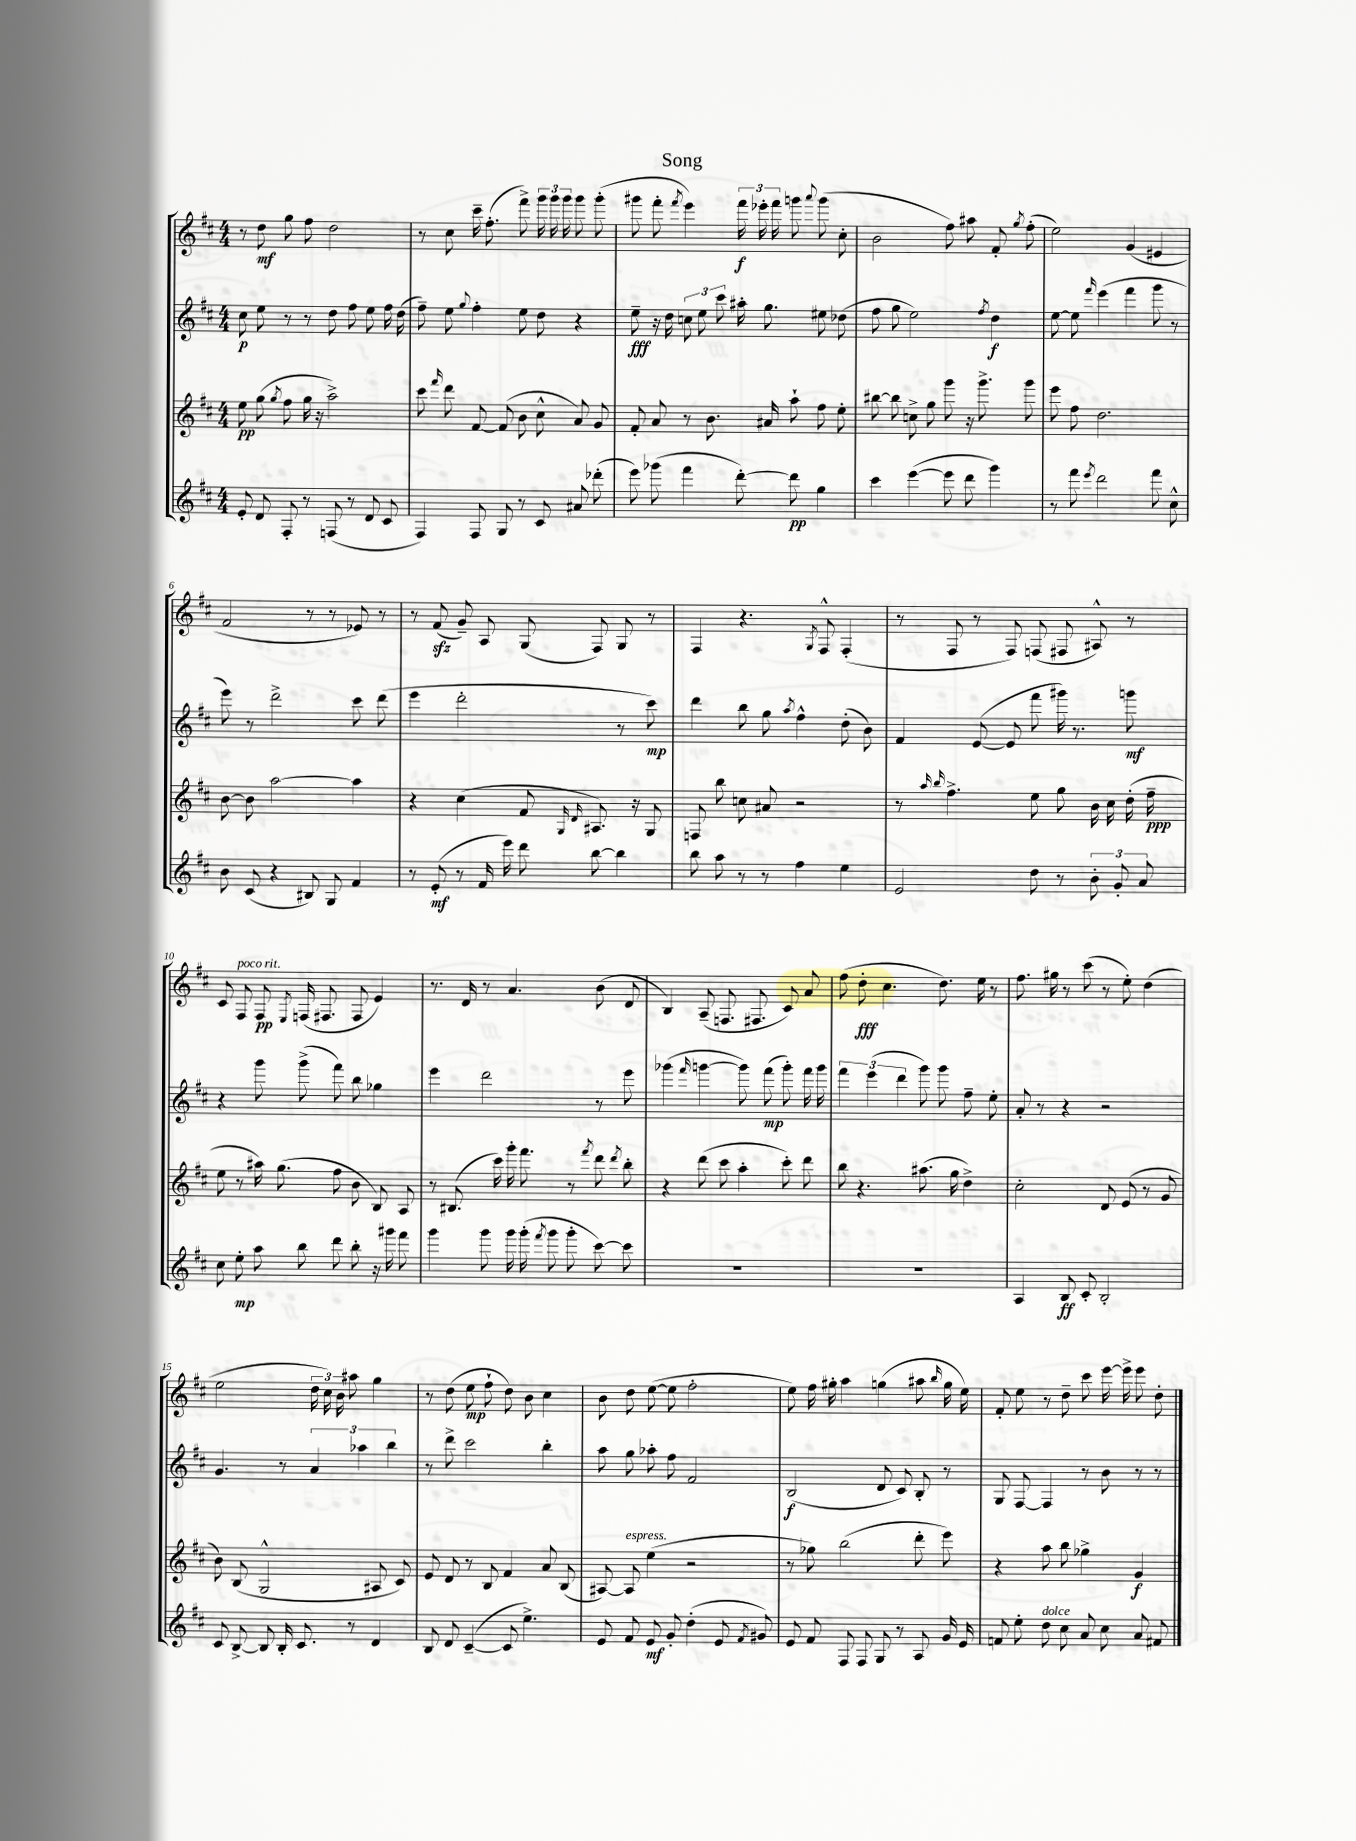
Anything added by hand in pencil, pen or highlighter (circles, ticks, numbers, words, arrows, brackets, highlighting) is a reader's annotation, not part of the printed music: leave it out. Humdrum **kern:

**kern	**kern	**kern	**kern
*staff4	*staff3	*staff2	*staff1
*clefG2	*clefG2	*clefG2	*clefG2
*k[f#c#]	*k[f#c#]	*k[f#c#]	*k[f#c#]
*M4/4	*M4/4	*M4/4	*M4/4
8e'	8ee	8cc#	8r
8d	(8gg	8ee	8dd
.	8qgg	.	.
8F#'	8ff#	8r	8gg
8r	16gg	8r	8ff#
.	16r	.	.
(8F	2aa^)	8dd	2dd
8r	.	8ff#	.
8d	.	8ee	.
8c#	.	16ff#	.
.	.	(16dd	.
=	=	=	=
4F#)	8ccc#	8ff#~)	8r
.	16qqfff#	.	.
.	8ddd	8ee	8cc#
.	.	8qqgg	.
8F#	[8f#	4ff#'	16ccc#~
.	.	.	(8.ff#'
8G	(8f#]	.	.
8r	8b	8ee	8fff#^)
8c#	8cc#^^	8dd	24ggg
.	.	.	24ggg
.	.	.	24ggg
8a#	8a)	4r	8ggg
(8ddd-'	8g	.	(8ggg'
=	=	=	=
8eee)	8f#'	8ee~	8ggg#
(8ggg-	8a	16r	8fff#'
.	.	16dd	.
.	.	.	8qfff#
4fff#	8r	12cc	4eee)
.	.	12ee	.
.	8.b	.	.
.	.	12ccc#	.
[8ddd')	.	16aa#'	24fff#
.	.	.	24eee-'
.	16a#	8.gg	.
.	.	.	24fff#
8ddd]	8aa`	.	8ggg
.	.	.	8qqaaa
4gg	8ff#	8ee#	(8ggg
.	8ee'	(8dd-	8cc#'
=	=	=	=
4ccc#	[8bb#	8ff#	2b
.	8bb#]	8gg	.
([4eee	8cc^	2ee)	.
.	8gg	.	.
8eee]	8ggg	.	8ff#)
8ddd	16r	.	8aa#
.	8.ggg^	.	.
.	.	8qff#	.
4ggg)	.	4dd	8f#'
.	.	.	8qgg
.	8ggg	.	(8ff#'
=	=	=	=
8r	8eee	[8ee	2ee)
8fff#	8ff#	8ee]	.
8qeee	.	16qqfff#	.
2ddd	2.dd	(4eee	.
.	.	4fff#	(4g
8fff#	.	8ggg	4e#
8cc#^^	.	8r	.
=	=	=	=
8b	[8b	8eee)	2f#
(8c#	8b]	8r	.
4r	[2aa	2ddd^	.
8B#)	.	.	8r
8G	.	.	8r
4f#	4aa]	8ccc#	8e-)
.	.	(8ddd	8r
=	=	=	=
8r	4r	4eee	8r
(8e'	.	.	(8f#
8r	(4cc#	2ddd'	8g~)
16f#	.	.	8A
16eee)	.	.	.
8ddd	8f#	.	(8G
.	16qqG	.	.
.	16qqd	.	.
[8bb	8.A#)	.	8F#)
4bb]	.	8r	8G
.	16r	.	.
.	8G	8ccc#)	8r
=	=	=	=
8bb	8F	4ddd	4F#
8aa	8bb	.	.
8r	8cc	8bb	4.r
8r	8a#	8gg	.
.	.	8qaa	.
4ff#	2r	4ff#^^	.
.	.	.	8qG
.	.	.	8F#^^
4ee	.	(8dd'	(4F#'
.	.	8b)	.
=	=	=	=
2e	8r	4f#	8r
.	16qqaa	.	.
.	16qqbb	.	.
.	4.ff#^	.	8F#
.	.	([8e	8r
.	.	8e]	8F#)
8dd	8ee	8fff#	(8F
8r	8gg	16ggg#)	8F#
.	.	8.r	.
12b'	16b	.	8A#^^)
.	16cc#	.	.
12g'	.	.	.
.	(16dd'	8ggg	8r
12a	.	.	.
.	16ff#~	.	.
=	=	=	=
8cc#	8ee	4r	8c#
8ee'	8r	.	8F#
8aa	16aa#)	8ggg	8F#
.	(8.gg	.	.
.	.	.	8qE
8bb	.	(8ggg^	(16F
.	.	.	8.F#
8ddd	8ff#	8fff#)	.
8bb'	8b	8bb	8F#
16r	8B)	4gg-	4e)
16ggg#	.	.	.
8fff#	8A	.	.
=	=	=	=
4ggg	8r	4eee	8.r
.	(8.B#	.	.
.	.	.	16d
8ggg	.	2ddd	8r
.	16ccc#)	.	.
16ggg	16ggg'	.	4.a
(16ggg'	8.fff#	.	.
8qfff#	.	.	.
8ggg	.	.	.
8ggg'	8r	.	.
.	8qfff#	.	.
[8ccc#)	8ddd	8r	(8b
.	8qddd	.	.
8ccc#]	8bb'	8eee	8d
=	=	=	=
1r	4r	(4ggg-	4B)
.	.	16qqfff#	.
.	(8ddd	[4ggg	(8A~
.	8ccc#	.	8.F
.	4aa'	8ggg])	.
.	.	.	8.F#
.	.	(8fff#	.
.	8ccc#')	8ggg')	8c#)
.	8ddd	16fff#	8a
.	.	16ggg	.
=	=	=	=
1r	8bb	6fff#	(8ff#
.	4.r	.	8dd'
.	.	(6eee	.
.	.	.	4.cc#
.	.	6ddd	.
.	(8.aa#	8ggg)	.
.	.	8ggg	8.dd)
.	16gg	.	.
.	4dd^)	8ff#~	.
.	.	.	16ee
.	.	8ee'	8r
=	=	=	=
4A	2cc#'	8a'	8.ff#
.	.	8r	.
.	.	.	16gg#
8B	.	4r	8r
8c#'	.	.	(8ccc#
2B'	8d	2r	8r
.	(8e	.	8ee')
.	8r	.	(4dd
.	8g	.	.
=	=	=	=
8c#	8b)	4.g	2ee
[8B^	(8B	.	.
8B]	2G^^	.	.
16B'	.	8r	.
8.c#	.	.	.
.	.	6a	24dd
.	.	.	24cc#)
.	.	.	24b
8r	.	.	8aa#
.	.	6aa-	.
4d	8A#	.	4gg
.	.	6bb	.
.	8c#)	.	.
=	=	=	=
8B	8e	8r	8r
8d	8d	8ddd^	(8dd
([4c#~	8r	2ccc#	8ee
.	8B	.	8ff#`
8c#]	4f#	.	8dd)
4.ee^)	.	.	8b
.	8a	4bb'	4cc#
.	(8B	.	.
=	=	=	=
8e	[8A#)	8aa	8b
8f#	8A#]	8gg	8dd
8e	(4ee	8aa-'	([8ee
8g'	.	8ff#	8ee]
(4dd'	2r	2f#	2ff#'
8e	.	.	.
8qf#	.	.	.
8g#)	.	.	.
=	=	=	=
8e	8r	(2B	8ee)
8f#	8gg-)	.	16ff#
.	.	.	16gg#'
8F#	(2bb	.	4aa
8F#	.	.	.
8G	.	8d	(4gg
8r	.	8c#)	.
8A	8ddd'	8B'	8aa#
.	.	.	16qqbb
16g	8eee)	8r	16gg
16e	.	.	16ee)
=	=	=	=
8f	4r	8G	8f#'
8ee'	.	[8F#	8ee
8dd	8aa	4F#]	8r
8cc#	8bb	.	8dd~
8a	4gg-^	8r	8ccc#
8cc#	.	8b	[16eee
.	.	.	16eee^]
8a	4g	8r	8eee
8f#	.	8r	8dd'
==	==	==	==
*-	*-	*-	*-
